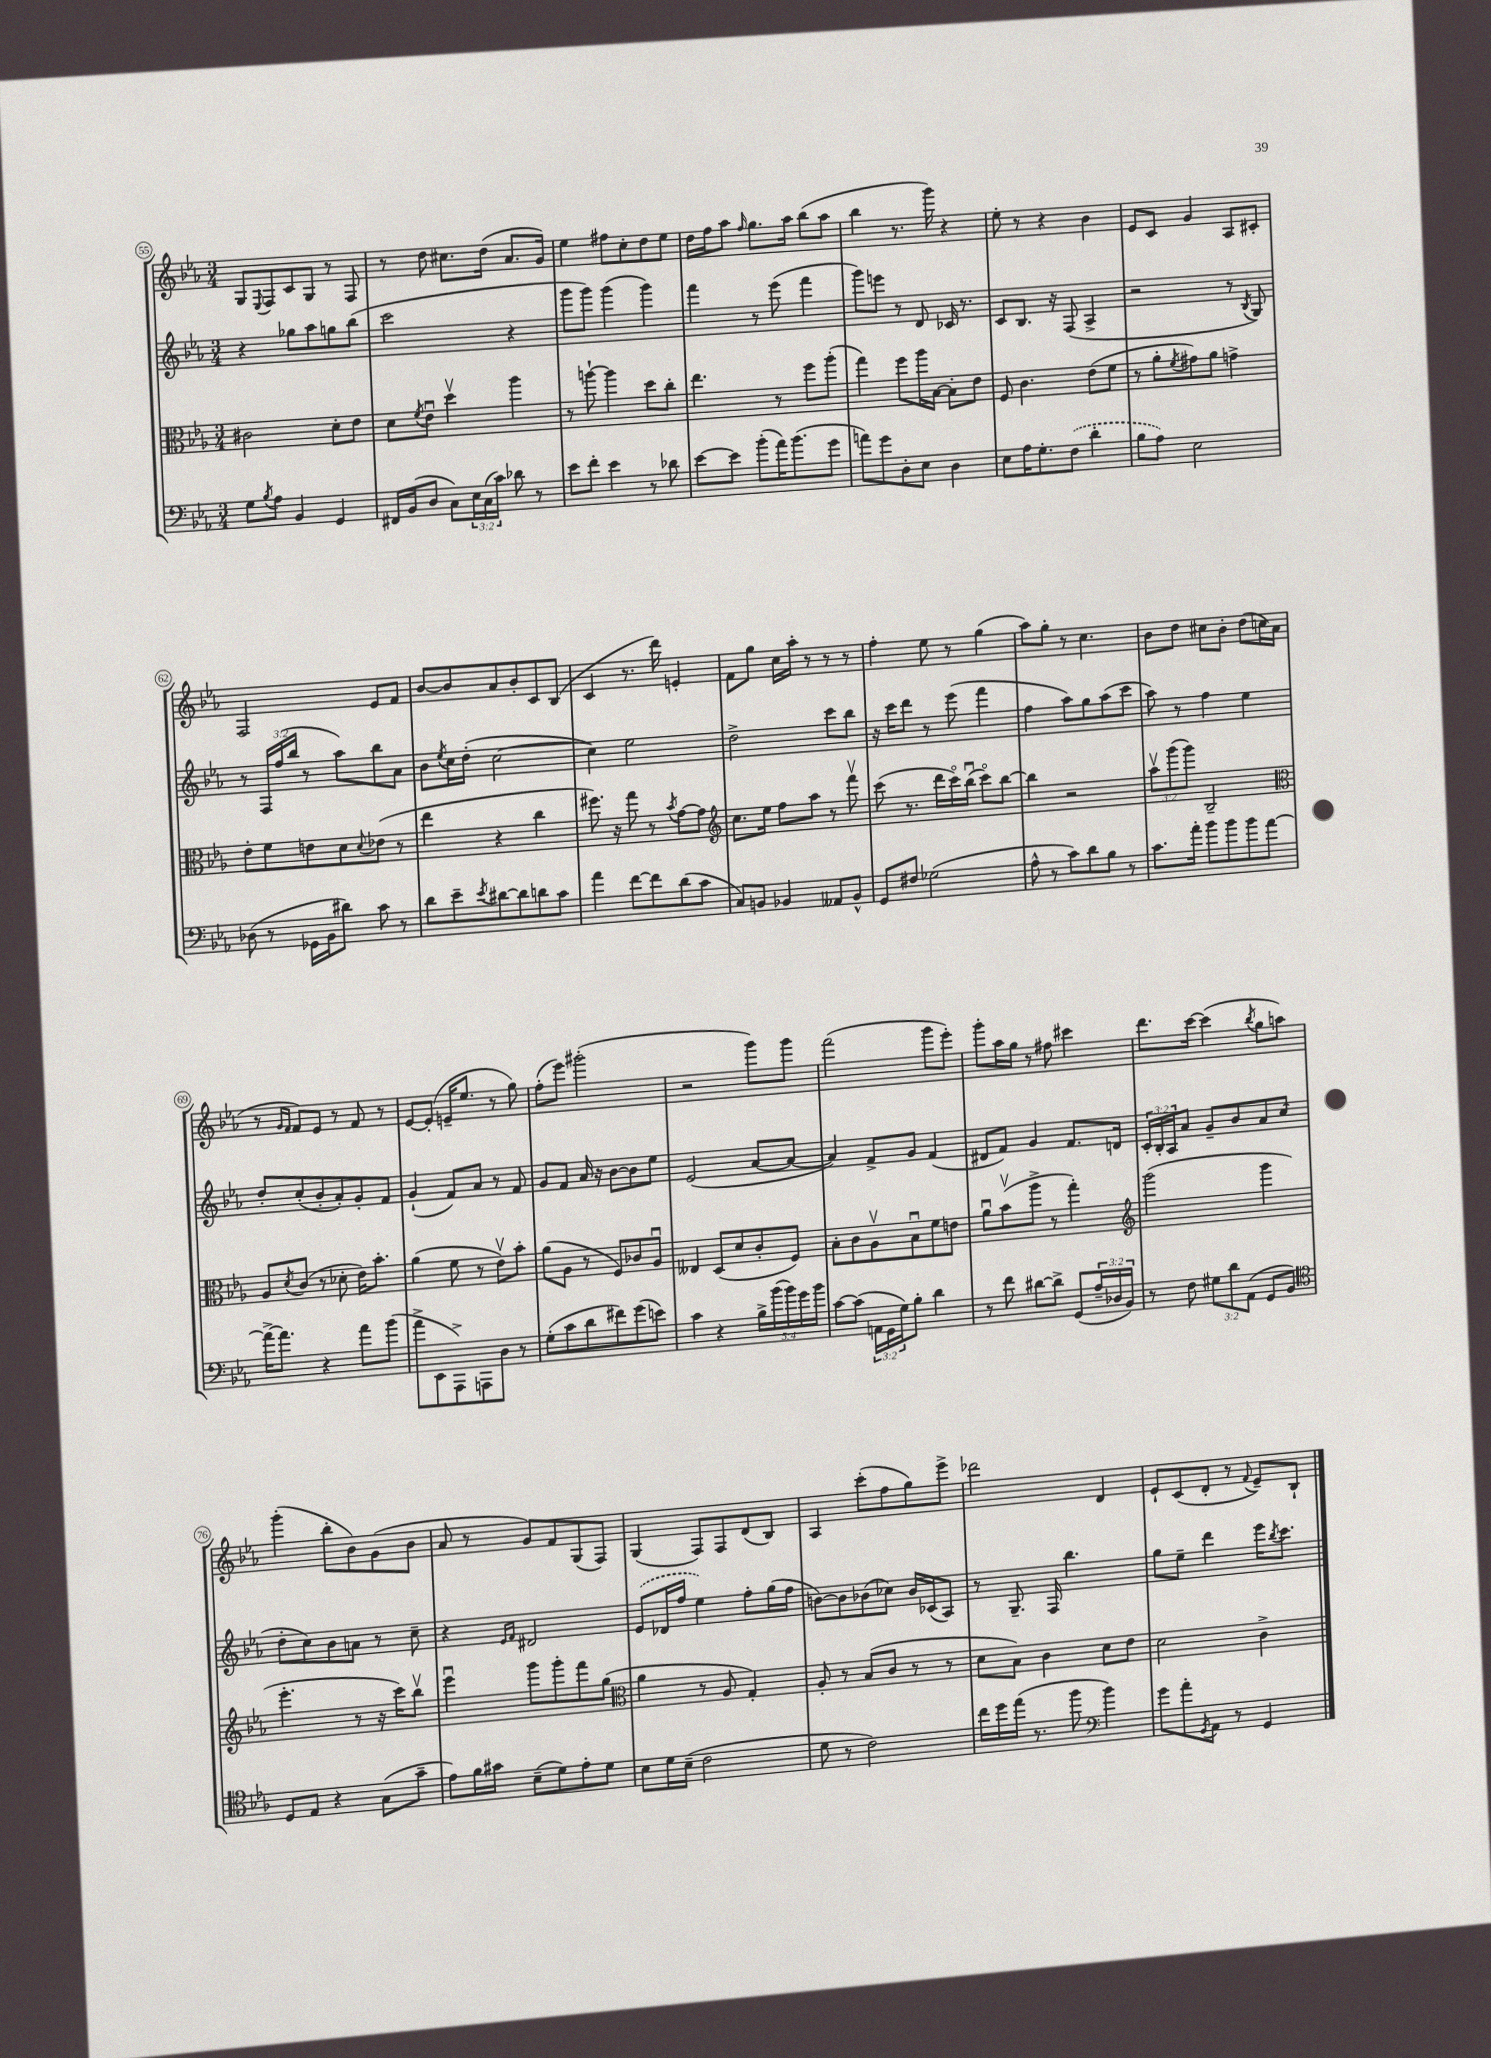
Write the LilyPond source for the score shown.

<<
\new StaffGroup <<
\new Staff = "s0" {
    \clef treble \key ees \major \numericTimeSignature \time 3/4
    g8 \appoggiatura { ees8 } f8 c'8 g8 r8 f8 |
    r8 d''8 cis''8. d''16( aes'8. g'16) |
    ees''4 fis''8 c''8-. d''8 ees''8 |
    d''16 f''16 aes''8 \grace { f''16 } g''8. aes''16 bes''8( aes''8 |
    bes''4 r8. g'''16) r4 |
    ees''8-. r8 r4 bes'4 |
    ees'8 c'8 g'4 aes8 cis'8-. |
    f2 ees'8 f'8 |
    bes'8~ bes'8 aes'8 bes'8-. c'8 bes8( |
    c'4 r8. d'''16) e'4-. |
    f'8 g''8 c''16 aes''16-. r8 r8 r8 |
    f''4-. ees''8 r8 g''4( |
    aes''8) g''8-. r8 c''4. |
    bes'8 d''8 cis''8 bes'8-. d''8( c''16 aes'16 |
    r8 \grace { g'16 f'16 } f'8) ees'8 r8 f'8 r8 |
    ees'8~ ees'8-.( e'16-- ees''8. r8 g''8) |
    f''8-.( ees'''8) gis'''2-.( |
    r2 g'''8) g'''8 |
    f'''2( g'''8 ees'''8-.) |
    g'''8-. aes''16 g''16 r8 fis''8 cis'''4 |
    d'''8. c'''16~ c'''4( \acciaccatura { bes''8 } g''8 a''8) |
    g'''4-.( bes''8-. bes'8) g'8( bes'8 |
    aes'8 r8 g'8) f'8 g8( f8) |
    g4( f8) f8 d'8( bes8) |
    aes4 c'''8-.( f''8 g''8) ees'''8-> |
    des'''2 d'4 |
    ees'8-! c'8( d'8-. r8 \appoggiatura { f'8 } ees'8--) bes8-! \bar "|." |
}
\new Staff = "s1" {
    \clef treble \key ees \major \numericTimeSignature \time 3/4 \override Staff.TupletNumber.text = #tuplet-number::calc-fraction-text
    r4 ges''8 aes''8 g''8 bes''8( |
    c'''2 r4 |
    g'''8 g'''8) g'''4( g'''4) |
    f'''4 r8 ees'''8( f'''4 |
    g'''8) e'''8 r8 d'8 ces'16 r8. |
    c'8 bes8. r16 f8( aes4-> |
    r2 r8 \acciaccatura { bes8 } g8) |
    r8 \tuplet 3/2 { f16 f''16( bes''16 } r8 aes''8) bes''8 aes'8 |
    bes'8 \acciaccatura { ees''8 } c''16 d''16-.( c''2~ |
    c''4) ees''2 |
    d''2-> c'''8 bes''8 |
    r16 c'''16 d'''8 r8 ees'''8( f'''4 |
    f''4 aes''8) g''8 aes''8( c'''8 |
    aes''8) r8 f''4 ees''4 |
    d''8-. c''8-.( bes'8-. aes'8-.) g'8-. f'8 |
    g'4-!( f'8) aes'8 r8 f'8 |
    g'8 f'8 aes'16 r16 bes'8~ bes'8 ees''8 |
    ees'2( aes'8~ aes'8~ |
    aes'4) f'8-> g'8 f'4( |
    dis'8 f'8) g'4 f'8. d'16 |
    \tuplet 3/2 { c'16-. bes16-. aes16 } aes'8 g'8-- bes'8 aes'8 c''8( |
    d''8-. c''8) bes'8 a'8 r8 c''8-- |
    r4 \grace { ees'16 f'16 } dis'2 |
    \once \slurDashed ees'8( des'16 f''16 ees''4) f''8-. g''16( f''16 |
    b'8~) b'8 bes'8( ces''8) bes'16 ces'16( aes8) |
    r8 g8.-- f16 bes''4. |
    g''8 ees''8-- d'''4 ees'''16 \acciaccatura { bes''8 } c'''8. \bar "|." |
}
\new Staff = "s2" {
    \clef alto \key ees \major \numericTimeSignature \time 3/4 \override Staff.TupletNumber.text = #tuplet-number::calc-fraction-text
    cis'2 d'8-. ees'8 |
    d'8 \acciaccatura { f'8 } ees'8\downbow d''4\upbow aes''4 |
    r8 a''8~-! a''4 d''8 c''8-. |
    ees''4. r8 f''8 aes''8-.( |
    g''4) f''8 aes''16 bes16~ bes8-. ees'8 |
    f8 c'4. ees'8( f'8 |
    r8 aes'8-. \acciaccatura { f'8 } gis'8) aes'8 g'4-> |
    ees'8-. f'8 e'8 d'8 \appoggiatura { d'8 } ees'8( r8 |
    ees''4 r4 c''4 |
    fis''8.) r16 g''8 r8 \acciaccatura { bes'8 } g'8~ g'8 |
    \clef treble c''8. ees''16 f''8 aes''8 r8 f'''8\upbow |
    c'''8( r8. d'''16 c'''16\flageolet) bes''16\downbow( c'''8\flageolet) bes''8~ |
    bes''4 r2 |
    \tuplet 3/2 { aes''8\upbow g'''8( g'''8) } bes2-- |
    \clef alto aes8 \acciaccatura { d'8 } c'8( r8 des'8-. ees'16) bes'8.-. |
    aes'4( f'8 r8 ees'8\upbow) bes'8-. |
    aes'8( aes8 r8 f8) ces'8 aes8\downbow |
    eeses4 d8( d'8 c'8-. f8) |
    bes8-. c'8 aes8\upbow bes8\downbow f'8 e'8 |
    aes'8\downbow bes'8\upbow( aes''8-> r8 g''4-.) |
    \clef treble g'''2( g'''4 |
    ees'''4.-. r8 r16 c'''16) bes''8\upbow |
    ees'''4\downbow g'''8 g'''8-. f'''8 g''8( |
    \clef alto aes'4 r8 aes8 g4-.) |
    aes8-. r8 bes8( c'8 r8 r8 |
    d'8 bes8) c'4 d'8 ees'8 |
    d'2 c'4-> \bar "|." |
}
\new Staff = "s3" {
    \clef bass \key ees \major \numericTimeSignature \time 3/4 \override Staff.TupletNumber.text = #tuplet-number::calc-fraction-text
    g8 \acciaccatura { bes8 } aes8 bes,4 g,4 |
    fis,16 bes,16( d8 c8) \tuplet 3/2 { ees16 c16( c'16) } des'8 r8 |
    ees'8 f'8-. ees'4 r8 des'8 |
    ees'8~ ees'8 bes'8-.( aes'16) bes'8.( g'8 |
    a'8) g'8 d8-. ees8 d4 |
    ees8 aes16 g8.-. \once \slurDashed f8( d'4-. |
    bes8 aes8) ees2 |
    des8( r8 ges,16 bes,16 dis'8) c'8 r8 |
    d'8 ees'8-- \acciaccatura { ees'8 } dis'8~ dis'8 d'8 c'8 |
    aes'4 f'8~ f'8 d'8( c'8 |
    c8) b,8 bes,4 aeses,8 bes,8-^ |
    g,8 fis8 ges2( |
    aes8-^ r8 c'8) d'8 bes8 r8 |
    c'8. aes'16-. bes'8 bes'8 bes'8 aes'8~ |
    aes'16~-> aes'8. r4 aes'8 bes'8( |
    aes'8-> ees,8 aes,,8->) a,,8 d8 r8 |
    g8-.( c'8 d'8 fis'8) g'8( e'8) |
    c'4 r4 \tuplet 5/4 { bes16-> bes'16( bes'16) g'16 bes'16 } |
    c'8~ c'8( \tuplet 3/2 { a,16 g,16 g16) } bes8-. d'4 |
    r8 f'8 dis'8~ dis'8-> g,8( \tuplet 3/2 { aes16-- des16 bes,16) } |
    r8 f8 \tuplet 3/2 { gis8 d'8 aes,8( } g,8 bes,8) |
    \clef tenor d8 ees8 r4 g8( g'8-- |
    ees'8) f'16 gis'16 bes8--( d'8) ees'8-. d'8 |
    bes8 d'16 bes16--( c'2 |
    d'8 r8 c'2) |
    c''16 d''16 ees''16( r8. f''8 \clef bass bes'4) |
    g'8 aes'8-. \acciaccatura { g,8 } aes,8 r8 g,4 \bar "|." |
}
>>
>>
\layout { \context { \Score currentBarNumber = #55 \override BarNumber.stencil = #(make-stencil-circler 0.1 0.3 ly:text-interface::print) } }
